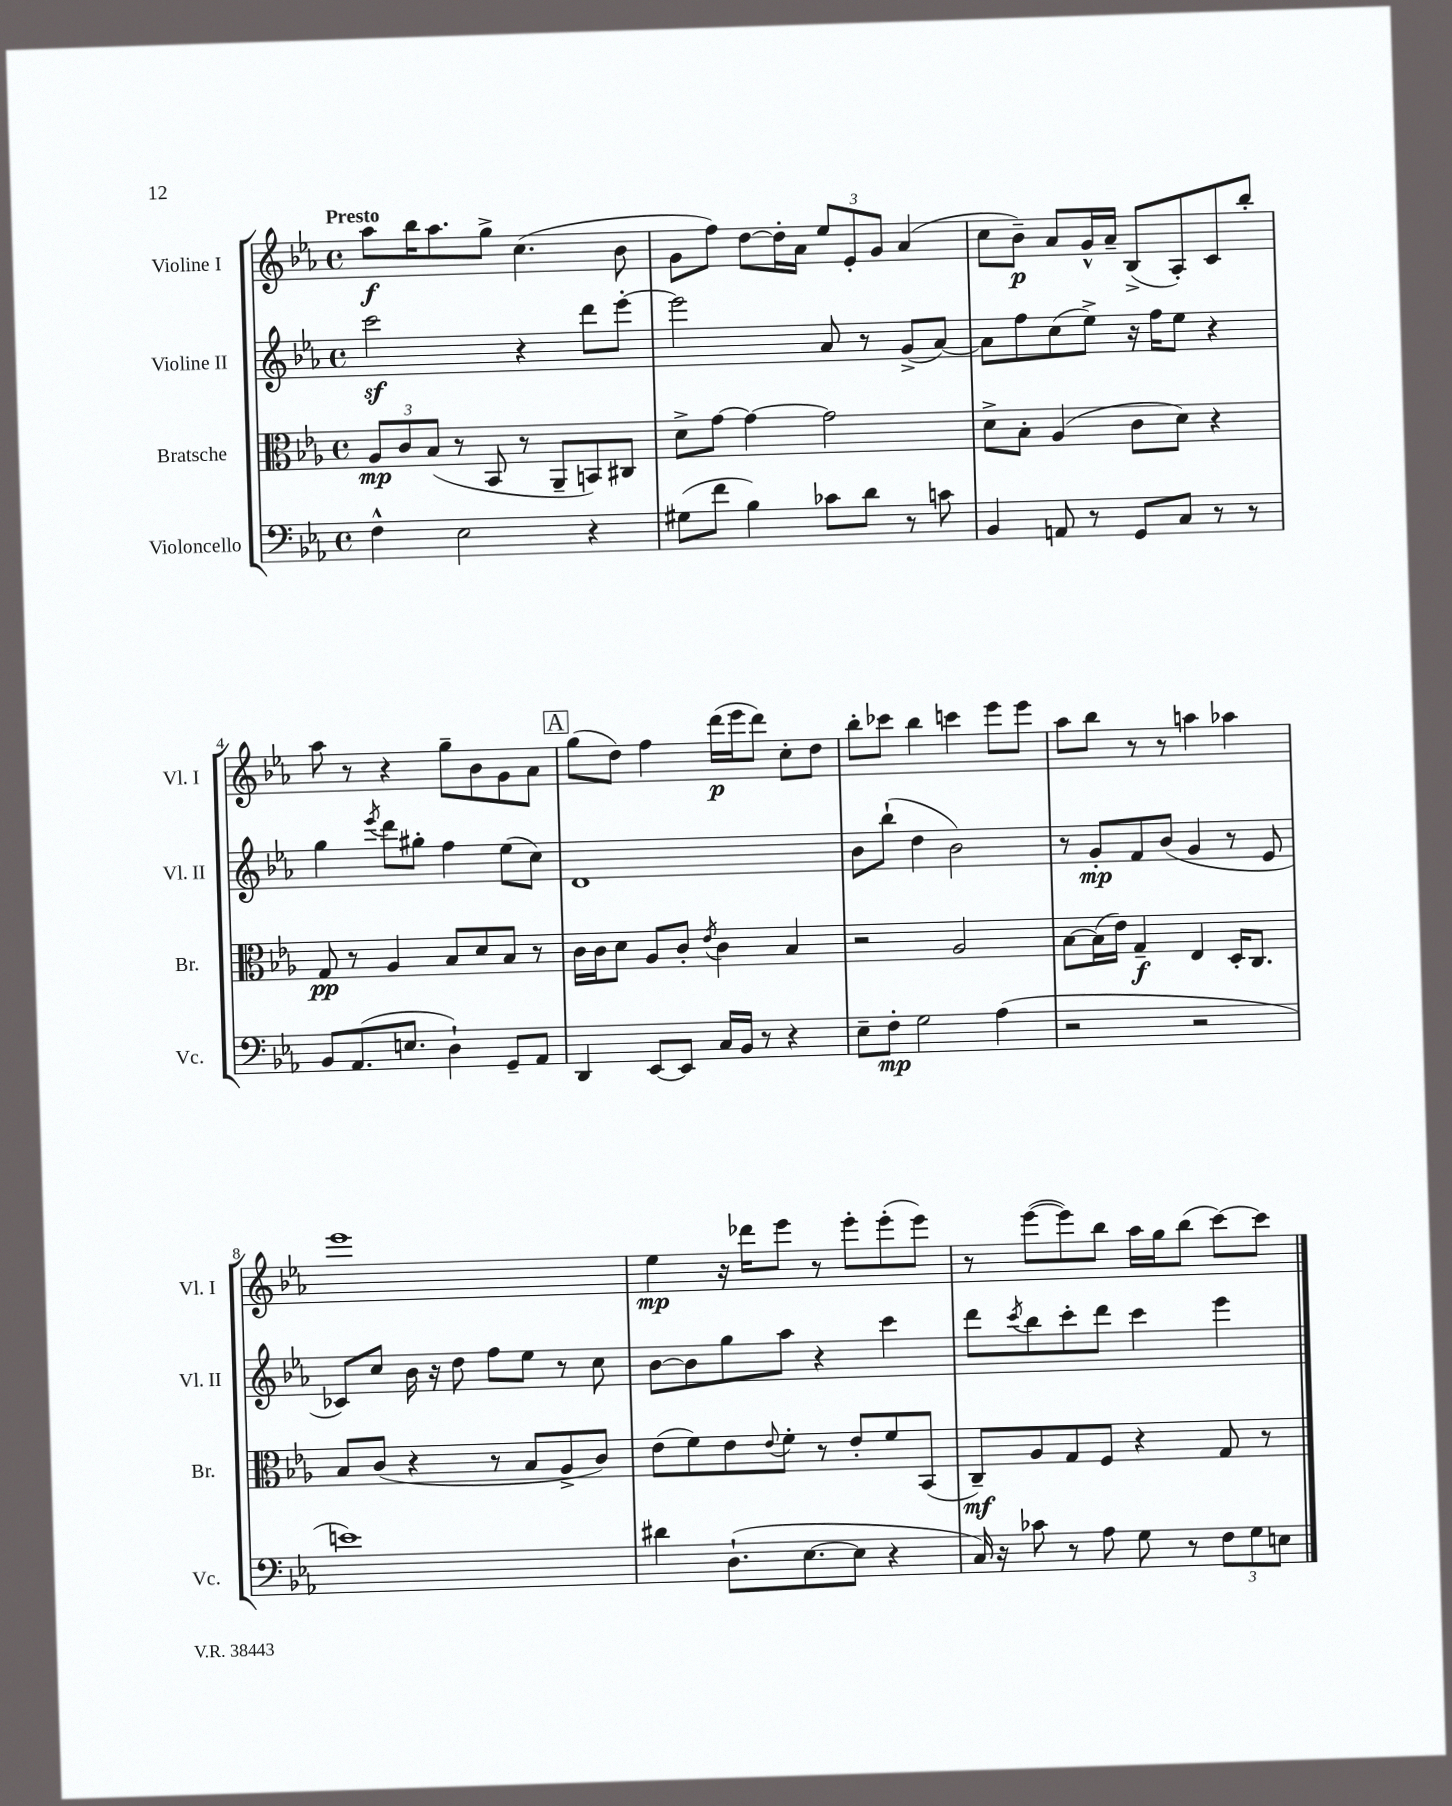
<<
\new StaffGroup <<
\new Staff = "s0" \with { instrumentName = "Violine I" shortInstrumentName = "Vl. I" } {
    \clef treble \key ees \major \defaultTimeSignature \time 4/4 \tempo "Presto"
    aes''8\f bes''16 aes''8. g''8-> c''4.( bes'8 |
    g'8 f''8) d''8~ d''16-. aes'16 \tuplet 3/2 { ees''8 ees'8-. g'8 } aes'4( |
    c''8 bes'8--\p) aes'8 g'16-^ aes'16-- bes8->( aes8-.) c'8 bes''8-. |
    aes''8 r8 r4 g''8-- bes'8 g'8 aes'8 |
    \mark \markup { \box "A" } g''8( d''8) f''4 d'''16\p( ees'''16 d'''8) c''8-. d''8 |
    bes''8-. ces'''8 bes''4 c'''4 ees'''8 ees'''8 |
    aes''8 bes''8 r8 r8 a''4 aes''4 |
    ees'''1 |
    ees''4\mp r16 des'''16 ees'''8 r8 ees'''8-. ees'''8-.( ees'''8) |
    r8 ees'''8~( ees'''8) bes''8 aes''16 g''16 bes''8( c'''8~) c'''8 \bar "|." |
}
\new Staff = "s1" \with { instrumentName = "Violine II" shortInstrumentName = "Vl. II" } {
    \clef treble \key ees \major \defaultTimeSignature \time 4/4
    c'''2\sf r4 d'''8 ees'''8~-. |
    ees'''2 aes'8 r8 g'8->( aes'8~) |
    aes'8 f''8 c''8( ees''8->) r16 f''16 ees''8 r4 |
    g''4 \acciaccatura { ees'''8 } d'''8 gis''8-. f''4 ees''8( c''8) |
    \mark \markup { \box "A" } d'1 |
    bes'8 bes''8-!( d''4 bes'2) |
    r8 g'8-.\mp f'8 bes'8( g'4 r8 ees'8 |
    ces'8) c''8 bes'16 r16 d''8 f''8 ees''8 r8 c''8 |
    bes'8~ bes'8 g''8 aes''8 r4 c'''4 |
    d'''8 \acciaccatura { c'''8 } bes''8 c'''8-. d'''8 c'''4 ees'''4 \bar "|." |
}
\new Staff = "s2" \with { instrumentName = "Bratsche" shortInstrumentName = "Br." } {
    \clef alto \key ees \major \defaultTimeSignature \time 4/4
    \tuplet 3/2 { aes8\mp c'8 bes8( } r8 bes,8 r8 aes,8-- b,8) cis8 |
    d'8-> g'8~ g'4~ g'2 |
    d'8-> bes8-. aes4( c'8 d'8) r4 |
    g8\pp r8 aes4 bes8 d'8 bes8 r8 |
    \mark \markup { \box "A" } c'16 c'16 d'8 aes8 c'8-. \acciaccatura { ees'8 } c'4 bes4 |
    r2 aes2 |
    bes8~ bes16( ees'16) g4--\f ees4 d16-. c8. |
    bes8 c'8( r4 r8 bes8 aes8-> c'8) |
    ees'8( f'8) ees'8 \appoggiatura { ees'8 } f'8-. r8 ees'8-. f'8 bes,8( |
    c8--\mf) aes8 g8 f8 r4 g8 r8 \bar "|." |
}
\new Staff = "s3" \with { instrumentName = "Violoncello" shortInstrumentName = "Vc." } {
    \clef bass \key ees \major \defaultTimeSignature \time 4/4
    f4-^ ees2 r4 |
    gis8( f'8 bes4) ces'8 d'8 r8 c'8 |
    bes,4 a,8 r8 g,8 c8 r8 r8 |
    bes,8 aes,8.( e8. d4-!) g,8-- aes,8 |
    \mark \markup { \box "A" } d,4 ees,8~ ees,8 c16 bes,16 r8 r4 |
    ees8-- f8-.\mp g2 aes4( |
    r2 r2 |
    e'1) |
    dis'4 d8.-!( ees8.~ ees8 r4 |
    c16) r16 ces'8 r8 aes8 g8 r8 \tuplet 3/2 { f8 g8 e8 } \bar "|." |
}
>>
>>
